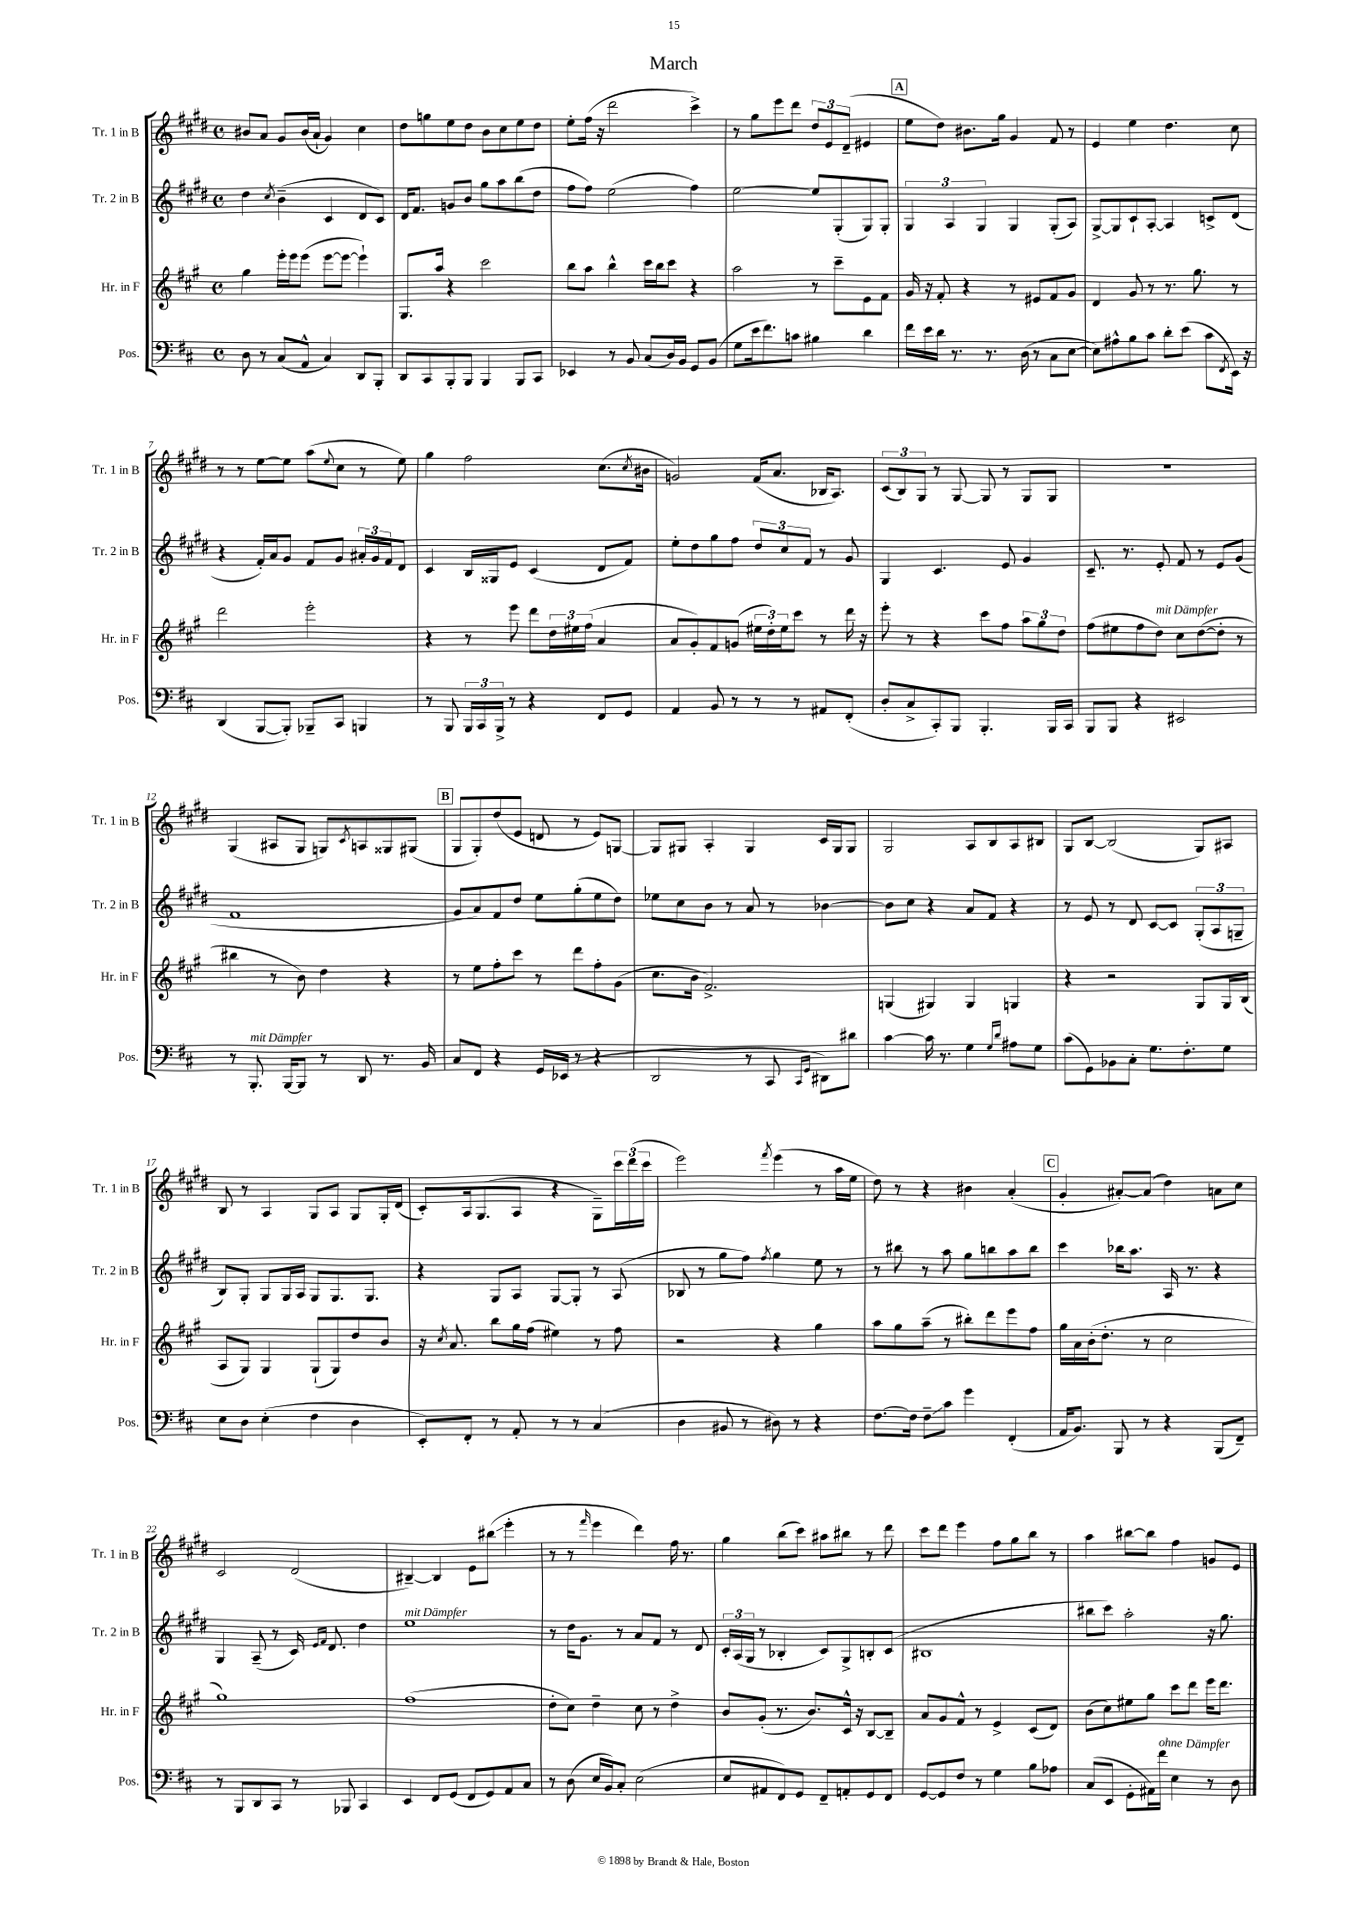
\header { title = "March" }
<<
\new StaffGroup <<
\new Staff = "s0" \with { instrumentName = "Tr. 1 in B" shortInstrumentName = "Tr. 1 in B" } {
    \clef treble \key e \major \defaultTimeSignature \time 4/4
    bis'8 a'8 gis'8 bis'16( a'16-! gis'4) cis''4 |
    dis''8 g''8 e''8 dis''8 b'8 cis''8 e''8 dis''8 |
    e''8-. fis''16( r16 dis'''2 cis'''4->) |
    r8 gis''8 e'''8 dis'''8 \tuplet 3/2 { dis''8 e'8 dis'8--( } eis'4 |
    \mark \markup { \box "A" } e''8 dis''8) bis'8. gis''16 gis'4 fis'8 r8 |
    e'4 e''4 dis''4. cis''8 |
    r8 r8 e''8~ e''8 a''8( \appoggiatura { e''8 } cis''8 r8 e''8) |
    gis''4 fis''2 cis''8.( \acciaccatura { cis''8 } bis'16 |
    g'2) fis'16( a'8. bes16 a8.) |
    \tuplet 3/2 { cis'8( b8) gis8 } r8 gis8~ gis8 r8 gis8 gis8 |
    R1 |
    gis4( ais8 gis8 g8) \acciaccatura { cis'8 } a8 gisis8 gis8( |
    \mark \markup { \box "B" } gis8 gis8-.) dis''8( e'8 d'8 r8 e'8) g8~ |
    g8 gis8 a4-. gis4 cis'16 gis16 gis8 |
    gis2 a8 b8 a8 bis8 |
    gis8 b8~ b2( gis8) ais8 |
    b8 r8 a4 gis8 a8 gis8 gis16-. dis'16( |
    cis'8-.) a16 gis8.( a8 r4 gis8--) \tuplet 3/2 { cis'''16 dis'''16( cis'''16 } |
    e'''2) \acciaccatura { fis'''8 } e'''4( r8 a''16 e''16 |
    dis''8) r8 r4 bis'4 a'4-.( |
    \mark \markup { \box "C" } gis'4-. ais'8~-.) ais'8( dis''4) a'8 cis''8 |
    cis'2 dis'2( |
    bis4~--) bis4 e'8 bis''8\glissando( e'''4-. |
    r8 r8 \grace { fis'''16 } e'''4 dis'''4) fis''16 r8. |
    gis''4 b''8( cis'''8) ais''8 bis''8 r8 dis'''8 |
    cis'''8 dis'''8 e'''4 fis''8 gis''8 b''8 r8 |
    a''4 bis''8~ bis''8 fis''4 g'8 e'8 \bar "|." |
}
\new Staff = "s1" \with { instrumentName = "Tr. 2 in B" shortInstrumentName = "Tr. 2 in B" } {
    \clef treble \key e \major \defaultTimeSignature \time 4/4
    dis''4 \acciaccatura { cis''8 } b'4--( cis'4 dis'8 cis'8) |
    dis'16 fis'8. g'8 b'8 gis''8 a''8 b''8( dis''8 |
    fis''8 fis''8) e''2( fis''4) |
    e''2~ e''8 gis8-.( gis8) gis8-. |
    \mark \markup { \box "A" } \tuplet 3/2 { gis4 a4 gis4 } gis4 gis8-.( a8) |
    gis8~-> gis8 cis'8-! a8~-. a4 c'8-> dis'8( |
    r4 fis'16-.) a'16 gis'8 fis'8 gis'8 \tuplet 3/2 { ais'16-. gis'16 fis'16 } dis'8 |
    cis'4 b16 gisis16 e'8 cis'4( dis'8 fis'8) |
    e''8-. dis''8 gis''8 fis''8 \tuplet 3/2 { dis''8 cis''8 fis'8 } r8 gis'8 |
    gis4 cis'4. e'8 gis'4 |
    cis'8.-- r8. e'8-. fis'8 r8 e'8 gis'8( |
    fis'1 |
    \mark \markup { \box "B" } gis'8 a'8) fis'8 dis''8 e''8 gis''8-.( e''8 dis''8) |
    ees''8 cis''8 b'8 r8 a'8 r8 bes'4~ |
    bes'8 cis''8 r4 a'8 fis'8 r4 |
    r8 e'8 r8 dis'8 cis'8~ cis'8 \tuplet 3/2 { gis8-.( a8 g8-- } |
    b8) gis8-. gis8 gis16 a16 gis8 gis8. gis8. |
    r4 gis8 a8 gis8~ gis8-. r8 a8( |
    bes8 r8 gis''8 fis''8) \acciaccatura { fis''8 } gis''4 e''8 r8 |
    r8 bis''8 r8 a''8 gis''8 b''8 a''8 b''8 |
    \mark \markup { \box "C" } cis'''4 bes''16 a''8. a16 r8. r4 |
    gis4 a8--( r8 cis'16) \grace { e'16 fis'16 } dis'8. dis''4 |
    e''1^\markup { \italic "mit Dämpfer" } |
    r8 dis''16 gis'8. r8 a'8 fis'8 r8 dis'8 |
    \tuplet 3/2 { cis'16-. a16( gis16 } r8 bes4-. cis'8) gis8-> b8-. cis'8( |
    bis1 |
    bis''8 cis'''8) a''2-. r16 gis''8. \bar "|." |
}
\new Staff = "s2" \with { instrumentName = "Hr. in F" shortInstrumentName = "Hr. in F" } {
    \clef treble \key a \major \defaultTimeSignature \time 4/4
    gis''4 e'''16-. e'''16 e'''8( e'''8~ e'''8~ e'''4-!) |
    gis8. a''16 r4 cis'''2 |
    b''8 a''8 b''4-^ cis'''16 b''16 cis'''8 r4 |
    a''2 r8 cis'''8-- e'8 fis'8 |
    \mark \markup { \box "A" } gis'16 r16 fis'8-. r4 r8 eis'8 fis'8 gis'8 |
    d'4 gis'8 r8 r8. gis''8. r8 |
    d'''2 e'''2-. |
    r4 r8 e'''8 d'''8 \tuplet 3/2 { d''16 eis''16 fis''16( } a'4 |
    a'8 gis'8-.) fis'8 g'8( \tuplet 3/2 { eis''16 d''16-.) eis''16 } cis'''8 r8 d'''16 r16 |
    e'''8-. r8 r4 cis'''8 fis''8 \tuplet 3/2 { a''8 gis''8 d''8 } |
    fis''8( eis''8 fis''8 d''8^\markup { \italic "mit Dämpfer" }) cis''8 d''8~( d''8-. r8 |
    bis''4 r8 b'8) d''4 r4 |
    \mark \markup { \box "B" } r8 e''8 fis''8-. cis'''8 r8 d'''8 fis''8-. gis'8( |
    cis''8. b'16 fis'2.->) |
    g4( gis4) gis4 g4 |
    r4 r2 gis8 gis16 b16( |
    a8 gis8) gis4 gis8-!( gis8) d''8 b'8 |
    r16 \acciaccatura { cis''8 } a'8. b''8 gis''16 fis''16( eis''4) r8 fis''8 |
    r2 r4 gis''4 |
    a''8 gis''8 a''8--( r8 bis''8-.) d'''8 e'''8 fis''8 |
    \mark \markup { \box "C" } gis''16 a'16 b'16-.( d''8.-. r8 cis''2 |
    gis''1) |
    fis''1( |
    d''8-. cis''8) d''4-- cis''8 r8 d''4-> |
    b'8 gis'8-.( r8. b'8.) cis'16-^ r16 b8~ b8-- |
    a'8 gis'8 fis'8-^ r8 e'4-> cis'8( d'8) |
    b'8( cis''8) eis''8 gis''8 cis'''8 d'''8 e'''16 d'''8. \bar "|." |
}
\new Staff = "s3" \with { instrumentName = "Pos." shortInstrumentName = "Pos." } {
    \clef bass \key d \major \defaultTimeSignature \time 4/4
    d8 r8 cis8( a,8-^ cis4) d,8 b,,8-. |
    d,8 cis,8 b,,8-. b,,8 b,,4 b,,8 cis,8 |
    ees,4 r8 b,8 cis8( d16) b,16 g,8 b,8( |
    g8 e'16 fis'8.) c'8 bis4 d'4 |
    \mark \markup { \box "A" } fis'16 e'16 d'16 r8. r8. d16( r8 cis8 e8~ |
    e8) ais8-^ b8 cis'8 d'8-. e'8( cis'8 \acciaccatura { fis,8 } e,16) r16 |
    d,4( b,,8~ b,,8-.) bes,,8-- cis,8 b,,4 |
    r8 b,,8 \tuplet 3/2 { b,,16 cis,16 b,,16-> } r8 r4 fis,8 g,8 |
    a,4 b,8 r8 r8 r8 ais,8 fis,8-.( |
    d8-. cis8-> cis,8-.) b,,8 b,,4.-. b,,16 cis,16 |
    b,,8 b,,8 r4 eis,2 |
    r8 b,,8.-.^\markup { \italic "mit Dämpfer" } b,,16~ b,,8 r8 d,8 r8. b,16 |
    \mark \markup { \box "B" } cis8 fis,8 r4 g,16 ees,16( r8 r4 |
    d,2 r8 cis,8 \grace { cis,16 g,16 } dis,8) dis'8 |
    cis'4~ cis'16 r8. g4 \grace { g16 d'16 } ais8 g8 |
    cis'8( g,8) bes,8 cis8-. g8. fis8.-. g8 |
    e8 d8 e4-.( fis4 d4 |
    e,8-.) fis,8-. r8 a,8-. r8 r8 cis4( |
    d4 bis,8 r8 dis8) r8 r4 |
    fis8.~ fis16 fis8--\glissando cis'8 g'4 fis,4-.( |
    \mark \markup { \box "C" } a,16 b,8.) b,,8 r8 r4 b,,8( fis,8--) |
    r8 b,,8 d,8 cis,8 r8 bes,,8 cis,4 |
    e,4 fis,8 g,8( fis,8 g,8) a,8 cis8 |
    r8 d8( e16 b,16) cis8-. e2( |
    e8 ais,8 fis,8) g,8 fis,8-- a,8-. g,8 fis,8 |
    g,8~ g,8 fis8 r8 g4 b8 aes8 |
    cis8( e,8 g,8-. ais,16) fis'16^\markup { \italic "ohne Dämpfer" } e4 r8 d8 \bar "|." |
}
>>
>>
